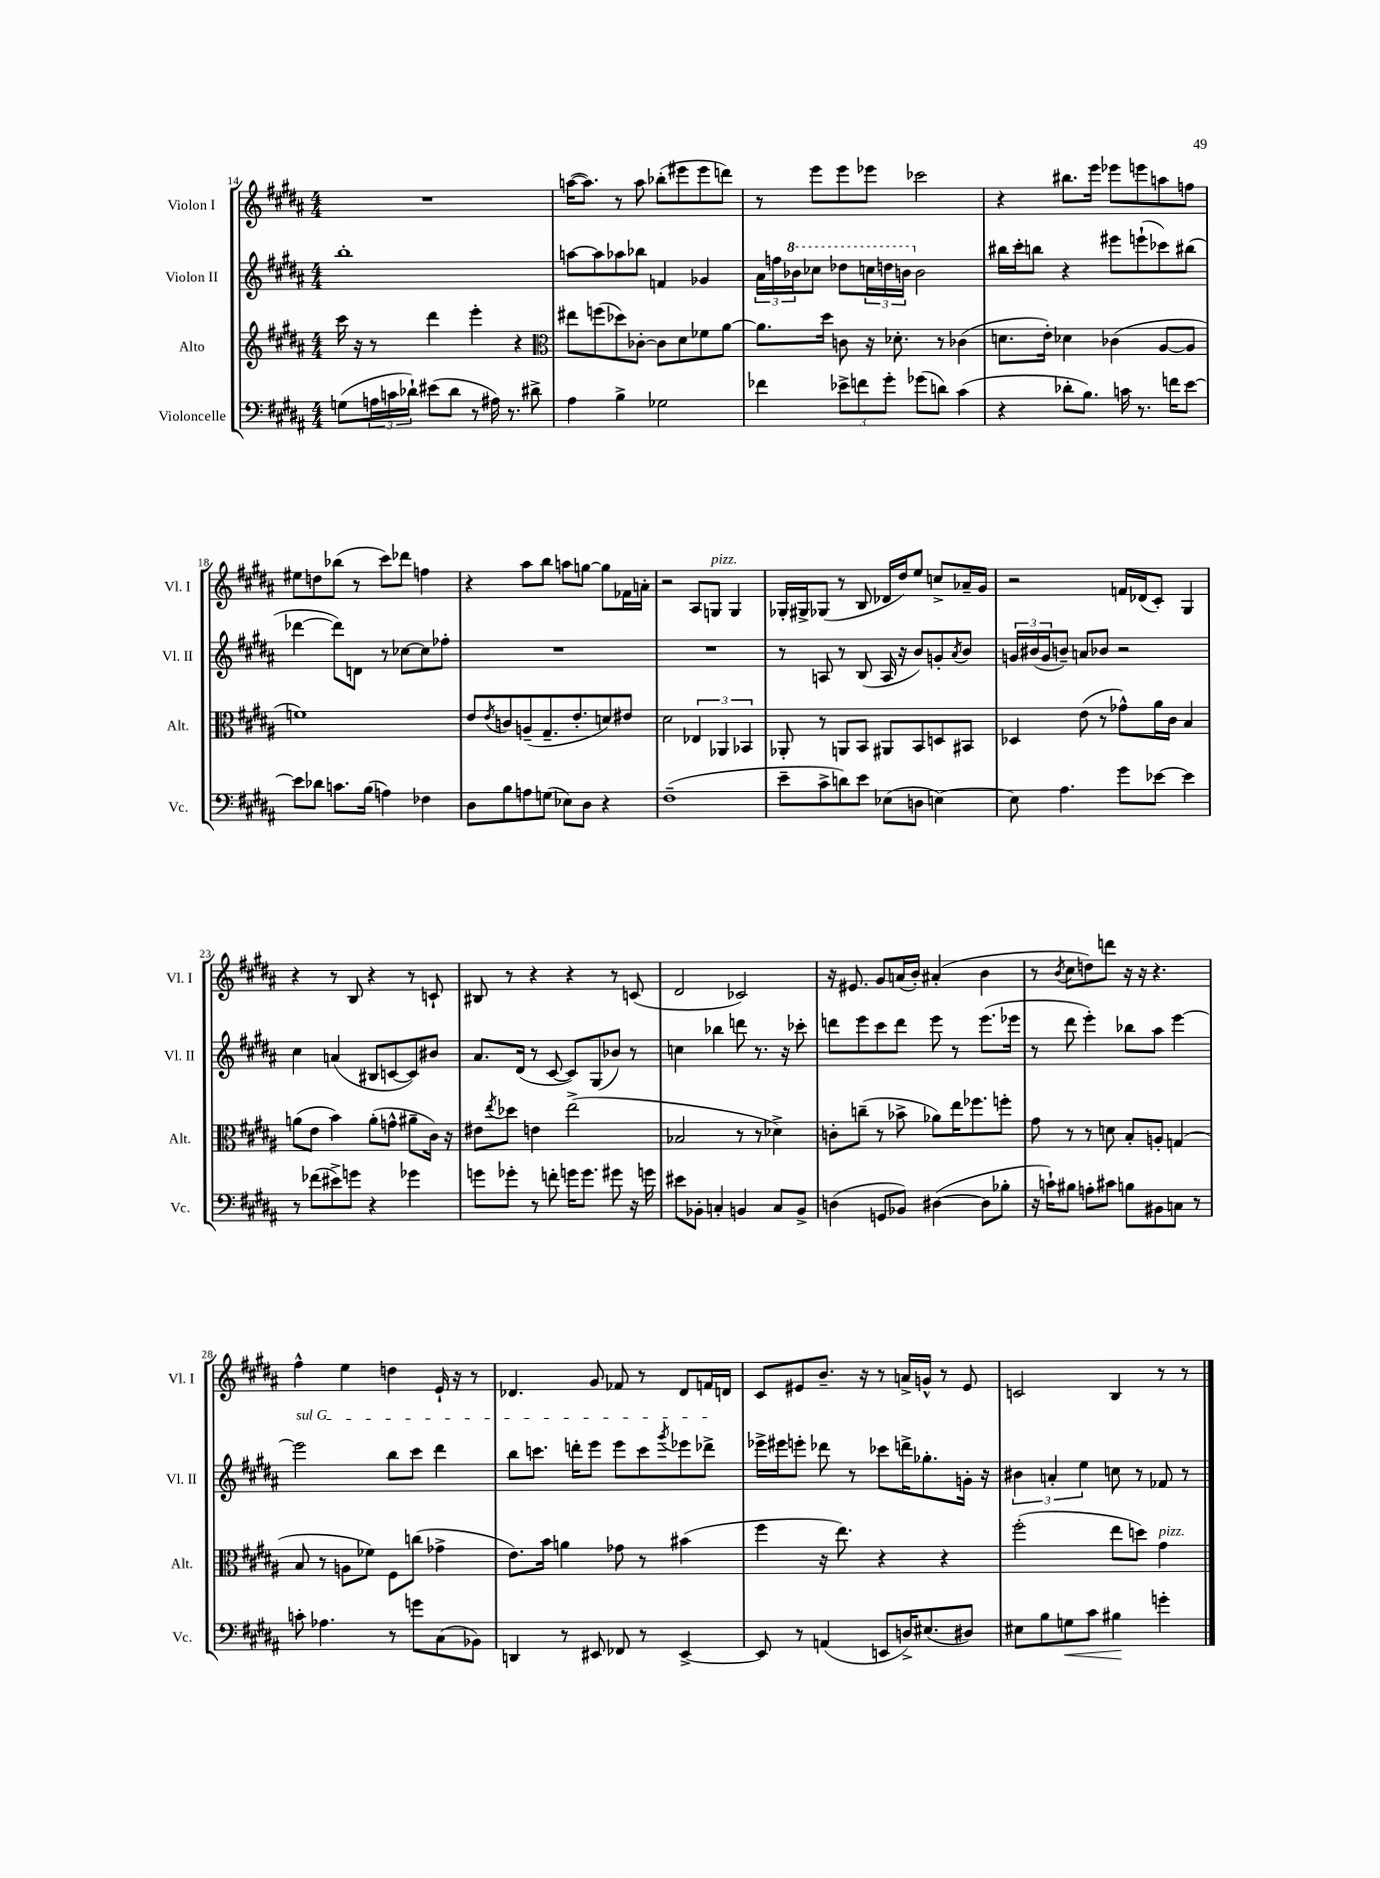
<<
\new StaffGroup <<
\new Staff = "s0" \with { instrumentName = "Violon I" shortInstrumentName = "Vl. I" } {
    \clef treble \key b \major \numericTimeSignature \time 4/4
    R1 |
    a''16~( a''8.) r8 a''8 bes''8-.( eis'''8 eis'''8 d'''8) |
    r8 e'''8 e'''8 ees'''8 ces'''2 |
    r4 bis''8. e'''16 ees'''8 e'''8 a''8 f''8 |
    eis''8 d''8 bes''8( r8 cis'''8) des'''8 f''4 |
    r4 ais''8 b''8 a''8 g''8~ g''8 fes'16 a'16-. |
    r2 ais8 g8^\markup { \italic "pizz." } g4 |
    ges16-. gis16-> ges8( r8 b8 des'16 dis''16) e''8 c''8-> aes'16-- gis'16 |
    r2 f'16 des'16( cis'8-.) gis4 |
    r4 r8 b8 r4 r8 c'8-! |
    bis8 r8 r4 r4 r8 c'8( |
    dis'2 ces'2) |
    r16 eis'8. gis'8 a'16( b'16-.) ais'4-.( b'4 |
    r8 \acciaccatura { b'8 } cis''8 d''8) d'''8 r16 r16 r4. |
    fis''4-^ e''4 d''4 e'16-! r16 r8 |
    des'4. gis'8 fes'8 r8 des'8 f'16 d'16 |
    cis'8 eis'8 b'8.-- r16 r8 a'16-> g'16-^ r8 eis'8 |
    c'2 b4 r8 r8 \bar "|." |
}
\new Staff = "s1" \with { instrumentName = "Violon II" shortInstrumentName = "Vl. II" } {
    \clef treble \key b \major \numericTimeSignature \time 4/4
    b''1-. |
    a''8~ a''8 aes''8 bes''8 f'4 ges'4 |
    \tuplet 3/2 { ais'16 f''16 \ottava #1 bes''16 } ces'''8 des'''8 \tuplet 3/2 { c'''16 d'''16 b''16 \ottava #0 } b'2 |
    bis''16 cis'''16-. b''8 r4 eis'''8 e'''8-!( ces'''8) bis''8( |
    des'''4~ des'''8) d'8 r8 ces''8~ ces''8 fes''8-. |
    R1 |
    R1 |
    r8 a8 r8 b8( a16 r16 b'8) g'8-. \acciaccatura { ais'8 } b'8 |
    \tuplet 3/2 { g'16 bis'16( g'16 } b'8--) a'8 bes'8 r2 |
    cis''4 a'4( bis8 c'8~ c'8) bis'8 |
    ais'8. dis'16( r8 cis'8~ cis'8) gis8( bes'8) r8 |
    c''4 bes''4 d'''8 r8. r16 ces'''8-. |
    d'''8 e'''8 cis'''8 d'''8 e'''8 r8 e'''8.( ees'''16 |
    r8 dis'''8 e'''4-.) bes''8 ais''8 e'''4~ |
    \once \override TextSpanner.bound-details.left.text = \markup { \italic "sul G" } e'''2\startTextSpan b''8 cis'''8 dis'''4 |
    b''8 c'''8. d'''16-. e'''8 e'''8 c'''8 \acciaccatura { gis'''8 } ees'''8 des'''8->\stopTextSpan |
    ees'''16-> eis'''16 e'''8-. des'''8 r8 ces'''8 d'''16-> ges''8.-. g'16-. r16 |
    \tuplet 3/2 { bis'4 a'4-. e''4 } c''8 r8 fes'8 r8 \bar "|." |
}
\new Staff = "s2" \with { instrumentName = "Alto" shortInstrumentName = "Alt." } {
    \clef treble \key b \major \numericTimeSignature \time 4/4
    cis'''16 r16 r8 dis'''4 e'''4-. r4 |
    \clef alto eis''8 f''8( des''8) ces'8~-. ces'8 dis'8 fes'8 ais'8~ |
    ais'8. dis''16 c'8 r16 des'8.-. r8 ces'4( |
    d'8. e'16-.) des'4 ces'4( ais8~ ais8 |
    f'1) |
    e'8 \acciaccatura { e'8 } c'8 a8--( gis8.-- e'8.-. d'8) eis'8 |
    dis'2 \tuplet 3/2 { ees4 aes,4 bes,4 } |
    aes,8-. r8 a,8 b,8 ais,8 b,8 d8 bis,8 |
    des4 e'8( r8 ges'8-^) ais'16 cis'16 b4 |
    a'8( e'8 b'4) a'8-.( g'8-^ ais'8-- cis'16) r16 |
    eis'8 \acciaccatura { e''8 } des''8 e'4 e''2->( |
    bes2 r8 r8 des'4->) |
    c'8-. c''8--( r8 bes'8-> aes'8) e''16 fes''8. f''8-. |
    gis'8 r8 r8 d'8 b8-. a8-. g4( |
    b8 r8 a8 fes'8) fis8 c''8( ges'4-> |
    e'8.) b'16 a'4 ges'8 r8 bis'4( |
    fis''4 r16 e''8.) r4 r4 |
    fis''2-.( e''8 d''8) gis'4^\markup { \italic "pizz." } \bar "|." |
}
\new Staff = "s3" \with { instrumentName = "Violoncelle" shortInstrumentName = "Vc." } {
    \clef bass \key b \major \numericTimeSignature \time 4/4
    g8( \tuplet 3/2 { a16 c'16 des'16-!) } eis'8( des'8 r8 ais16) r8. dis'8-> |
    ais4 b4-> ges2 |
    fes'4 \tuplet 3/2 { ees'8-> f'8 gis'8-. } ges'8( d'8) cis'4( |
    r4 des'8-. b8.) c'16 r8. f'16 e'8~ |
    e'8 des'8 c'8. b16( a4) fes4 |
    dis8 b8 a8 g8( ees8) dis8 r4 |
    fis1--( |
    e'8-- cis'8-> d'8) e'8 ees8( d8 e4~) |
    e8 ais4. gis'8 ees'8~ ees'4 |
    r8 fes'8( eis'8->) g'8 r4 ges'4 |
    g'8 ges'8-. r8 f'8-. g'16 g'8. gis'8 r16 g'16 |
    eis'8 bes,8-. c4-. b,4 c8 b,8-> |
    d4( g,8 bes,8) dis4~( dis8 bes8-. |
    r16 c'16-!) bis8 a8-. cis'8 b8 bis,8 c8 r8 |
    c'8-. aes4. r8 g'8 cis8( bes,8) |
    d,4 r8 eis,8 fes,8 r8 eis,4~-> |
    eis,8 r8 a,4( e,8 d16->) eis8.( dis8) |
    eis8 b8 g8\< cis'8 bis4\! g'4-. \bar "|." |
}
>>
>>
\layout { \context { \Score currentBarNumber = #14 } }
